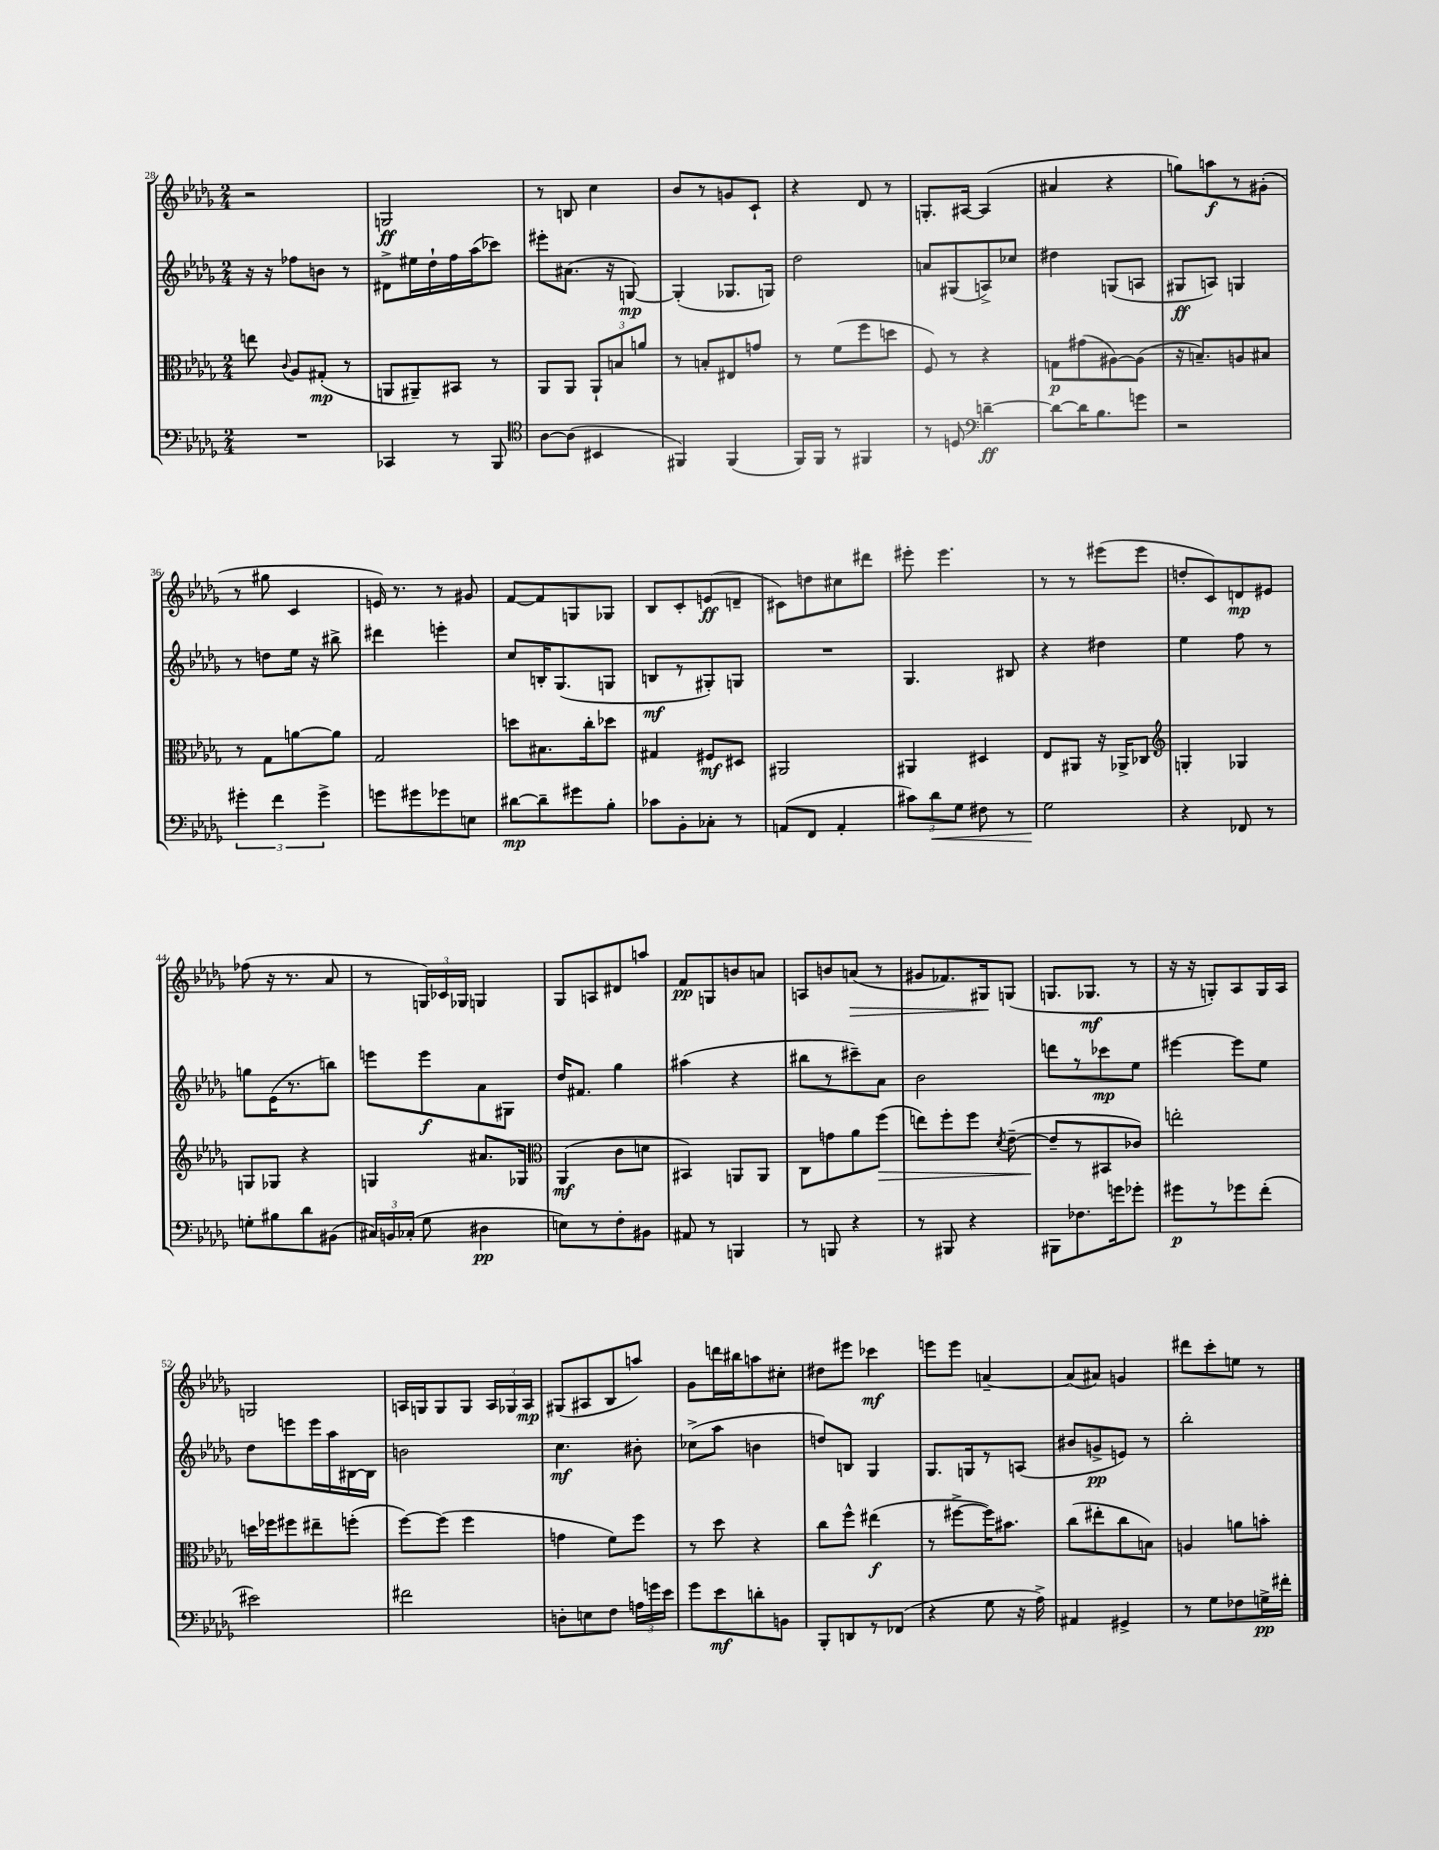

**kern	**dynam	**kern	**dynam	**kern	**dynam	**kern	**dynam
*part4	*part4	*part3	*part3	*part2	*part2	*part1	*part1
*staff4	*staff4	*staff3	*staff3	*staff2	*staff2	*staff1	*staff1
*clefF4	*	*clefC3	*	*clefG2	*	*clefG2	*
*k[b-e-a-d-g-]	*	*k[b-e-a-d-g-]	*	*k[b-e-a-d-g-]	*	*k[b-e-a-d-g-]	*
*M2/4	*	*M2/4	*	*M2/4	*	*M2/4	*
=28	=28	=28	=28	=28	=28	=28	=28
2r	.	8een\	.	16r	.	2r	.
.	.	.	.	16r	.	.	.
.	.	8qqc/	.	.	.	.	.
.	.	8A-/L	.	8ff-X\L	.	.	.
.	.	(8G#X'/J	mp	8bn\J	.	.	.
.	.	8r	.	8r	.	.	.
=29	=29	=29	=29	=29	=29	=29	=29
4CC-X/	.	8AAn/L	.	8d#X^\L	.	2Gn/	ff
.	.	8AA#X~/)	.	16ee#X\L	.	.	.
.	.	.	.	16dd-`\	.	.	.
8r	.	8BB#X/J	.	16ff\	.	.	.
.	.	.	.	(16aa-\J	.	.	.
8BBB-/	.	8r	.	8ccc-X\J)	.	.	.
=30	=30	=30	=30	=30	=30	=30	=30
*clefC4	*	*	*	*	*	*	*
[8A-\L	.	8AA-/L	.	8eee#X'\L	.	8r	.
(8A-\J]	.	8AA-/J	.	(8.a#X\J	.	8Bn/	.
4BB#X/	.	12AA-`/L	.	.	.	4cc\	.
.	.	.	.	16r	.	.	.
.	.	12Bn/	.	.	.	.	.
.	.	.	.	[8Gn/)	mp	.	.
.	.	12an/J	.	.	.	.	.
=31	=31	=31	=31	=31	=31	=31	=31
4FF#X/)	.	8r	.	(4G'/]	.	8b-/L	.
.	.	8Bn'/L	.	.	.	8r	.
(4FF#/	.	8E#X/	.	8.G-X/L	.	8gn/	.
.	.	8gn/J	.	.	.	8c`/J	.
.	.	.	.	16Gn/Jk)	.	.	.
=32	=32	=32	=32	=32	=32	=32	=32
16FF/LL)	.	8r	.	2dd-\	.	4r	.
16FF/JJ	.	.	.	.	.	.	.
8r	.	(8f\L	.	.	.	.	.
4FF#X/	.	8ff\	.	.	.	8d-/	.
.	.	8ddn\J	.	.	.	8r	.
=33	=33	=33	=33	=33	=33	=33	=33
8r	.	8F/)	.	8an/L	.	8.Gn'/L	.
8Dn/	.	8r	.	(8G#X/	.	.	.
.	.	.	.	.	.	[16A#X/Jk	.
*clefF4	*	*	*	*	*	*	*
[4dn~\	ff	4r	.	8An^/)	.	(4A#/]	.
.	.	.	.	8cc-X/J	.	.	.
=34	=34	=34	=34	=34	=34	=34	=34
8d\L_	.	8Gn\L	p	4dd#X\	.	4a#X/	.
16d\K]	.	(8g#X\	.	.	.	.	.
8.B-\	.	.	.	.	.	.	.
.	.	[8A#X\)	.	(8Gn/L	.	4r	.
8gn\J	.	(8A#\J]	.	8An/J	.	.	.
=35	=35	=35	=35	=35	=35	=35	=35
2r	.	16r	.	8G#X/L	ff	8ggn\L)	.
.	.	8.Bn~/L)	.	.	.	.	.
.	.	.	.	8An/J)	.	8aan\	f
.	.	8An/	.	4Gn/	.	8r	.
.	.	8B#X/J	.	.	.	(8g#X'\J	.
!!LO:LB:g=z
=36	=36	=36	=36	=36	=36	=36	=36
6g#X'\	.	8r	.	8r	.	8r	.
.	.	8G-\L	.	8ddn\L	.	8gg#X\	.
6f\	.	.	.	.	.	.	.
.	.	[8an\	.	16ee-\Jk	.	4c/	.
.	.	.	.	16r	.	.	.
6g#^\	.	.	.	.	.	.	.
.	.	8a\J]	.	8bb#X^\	.	.	.
=37	=37	=37	=37	=37	=37	=37	=37
8gn\L	.	2G-/	.	4ddd#X\	.	16en/)	.
.	.	.	.	.	.	8.r	.
8g#X\	.	.	.	.	.	.	.
8g-X\	.	.	.	4eeen'\	.	8r	.
8En\J	.	.	.	.	.	8g#X/	.
=38	=38	=38	=38	=38	=38	=38	=38
[8d#X\L	mp	8ddn\L	.	8cc/L	.	[8f/L	.
8d#~\]	.	8.B#X\	.	16Bn'/K	.	8f/]	.
.	.	.	.	(8.G-/	.	.	.
8g#X\	.	.	.	.	.	8Gn/	.
.	.	16cc'\k	.	.	.	.	.
8B-'\J	.	8dd-X\J	.	8Gn/J	.	8G-X/J	.
=39	=39	=39	=39	=39	=39	=39	=39
8c-X\L	.	4G#X/	.	8Bn/L	mf	8B-/L	.
8BB-'\	.	.	.	8r	.	8c'/	.
8C-X'\J	.	8F#X/L	mf	8G#X'/)	.	(8en/	ff
8r	.	8D#X/J	.	8Gn/J	.	8dn~/J	.
=40	=40	=40	=40	=40	=40	=40	=40
(8AAn/L	.	2AA#X/	.	2r	.	8c#X\L)	.
8FF/J	.	.	.	.	.	8ddn\	.
4AA'/	.	.	.	.	.	8cc#X\	.
.	.	.	.	.	.	8ddd#X\J	.
=41	=41	=41	=41	=41	=41	=41	=41
12c#X\L)	.	4AA#X/	.	4.G-/	.	8eee#X'\	.
!	!LO:HP:b	!	!	!	!	!	!
12d-\	<	.	.	.	.	.	.
.	.	.	.	.	.	4.eee#\	.
12G-\J	.	.	.	.	.	.	.
8F#X\	.	4D#X/	.	.	.	.	.
8r	.	.	.	8B#X/	.	.	.
=42	=42	=42	=42	=42	=42	=42	=42
2G-\	.	8E-/L	.	4r	.	8r	.
.	.	8AA#X/J	.	.	.	8r	.
.	.	16r	.	4dd#X\	.	(8eee#X\L	.
.	.	16AA-X^/KL	.	.	.	.	.
.	.	8C-X/J	.	.	.	8eee#\J	.
.	[	.	.	.	.	.	.
=43	=43	=43	=43	=43	=43	=43	=43
*	*	*clefG2	*	*	*	*	*
4r	.	4Gn'/	.	4ee-\	.	8ddn'/L	.
.	.	.	.	.	.	8c/)	.
8FF-X/	.	4G-X/	.	8ff\	.	8dn/	mp
8r	.	.	.	8r	.	8e#X/J	.
!!LO:LB:g=z
=44	=44	=44	=44	=44	=44	=44	=44
8Gn'\L	.	8Gn/L	.	8ggn\L	.	(8ff-X\	.
8B#X\	.	8G-X/J	.	(16e-\K	.	16r	.
.	.	.	.	8.r	.	8.r	.
8d-\	.	4r	.	.	.	.	.
(8BB#X\J	.	.	.	8bbn\J)	.	8a-/	.
=45	=45	=45	=45	=45	=45	=45	=45
24C#X/LL)	.	4Gn/	.	8eeen\L	.	8r	.
24BBn/	.	.	.	.	.	.	.
(24C-X'/JJ	.	.	.	.	.	.	.
8G-\	.	.	.	8eee\	f	24Gn/LL)	.
.	.	.	.	.	.	24c-X/	.
.	.	.	.	.	.	24G-X/JJ	.
4D#X\	pp	8.a#X/L	.	8a-\	.	4Gn/	.
.	.	.	.	8G#X\J	.	.	.
.	.	16G-X/Jk	.	.	.	.	.
=46	=46	=46	=46	=46	=46	=46	=46
*	*	*clefC3	*	*	*	*	*
8En\L)	.	(4AA-/	mf	16dd-/KL	.	8G-/L	.
.	.	.	.	8.f#X/J	.	.	.
8r	.	.	.	.	.	8An/	.
8F'\	.	8c\L	.	4gg-\	.	8d#X/	.
8BB#X\J	.	8dn\J	.	.	.	8aan/J	.
=47	=47	=47	=47	=47	=47	=47	=47
8AA#X/	.	4BB#X/)	.	(4aa#X\	.	8f/L	pp
8r	.	.	.	.	.	8Gn/	.
4BBBn/	.	8AAn/L	.	4r	.	8bn/	.
.	.	8AA/J	.	.	.	8an/J	.
=48	=48	=48	=48	=48	=48	=48	=48
8r	.	8C\L	.	8bb#X\L	.	8An/L	.
8BBBn/	.	8gn\	.	8r	.	8bn/	.
!	!	!	!	!	!	!	!LO:HP:b
4r	.	8a-\	.	8ccc#X~\)	.	(8an/J	>
!	!	!	!LO:HP:b	!	!	!	!
.	.	(8ff\J	>	8a-\J	.	8r	.
=49	=49	=49	=49	=49	=49	=49	=49
8r	.	8een\L)	.	2b-\	.	8g#X/L	.
8BBB#X/	.	8ff'\	.	.	.	8.f-X/)	.
4r	.	8ff\J	.	.	.	.	.
.	.	.	.	.	.	16G#X/k	.
.	.	8qd-/	.	.	.	.	.
.	.	([8e-~\	.	.	.	(8Gn/J	]
=50	=50	=50	=50	=50	=50	=50	=50
8BBB#X\L	.	8e-~/L]	.	8dddn\L	.	8.Gn/L	.
8.F-X\	.	8r	]	8r	.	.	.
.	.	.	.	.	.	8.G-X/J	mf
.	.	8BB#X/	.	8ccc-X\	mp	.	.
16gn\k	.	.	.	.	.	.	.
8g-X'\J	.	8c-X/J)	.	8ee-\J	.	8r	.
=51	=51	=51	=51	=51	=51	=51	=51
8g#X\L	p	2een'\	.	[4eee#X\	.	16r	.
.	.	.	.	.	.	16r	.
8r	.	.	.	.	.	8Gn'/L)	.
8g-X\	.	.	.	8eee#\L]	.	8A-/	.
(8f'\J	.	.	.	8ee-\J	.	16G/L	.
.	.	.	.	.	.	16A-/JJ	.
!!LO:LB:g=z
=52	=52	=52	=52	=52	=52	=52	=52
2e#X\)	.	16ddn\LL	.	8dd-\L	.	2Gn/	.
.	.	16ff-X\J	.	.	.	.	.
.	.	8ff#X\	.	8eeen\	.	.	.
.	.	8ee#X~\	.	16eee\L	.	.	.
.	.	.	.	16aa-\	.	.	.
.	.	(8ffn'\J	.	[16B#X\	.	.	.
.	.	.	.	16B#\JJ]	.	.	.
=53	=53	=53	=53	=53	=53	=53	=53
2f#X\	.	[8ff\L)	.	2bn\	.	16An/LL	.
.	.	.	.	.	.	16Gn/J	.
.	.	(8ff\J]	.	.	.	8G/	.
.	.	4ff\	.	.	.	8G/J	.
.	.	.	.	.	.	24A/LL	.
.	.	.	.	.	.	24G-X/	.
.	.	.	.	.	.	24A/JJ	mp
=54	=54	=54	=54	=54	=54	=54	=54
8Dn'\L	.	4gn\	.	4.cc\	mf	(8G#X/L	.
8En\	.	.	.	.	.	8A#X/	.
8F\J	.	8f\L)	.	.	.	8B-/	.
24An\LL	.	8ff\J	.	8b#X'\	.	8aan/J)	.
24gn\	.	.	.	.	.	.	.
24e-\JJ	.	.	.	.	.	.	.
=55	=55	=55	=55	=55	=55	=55	=55
8g-\L	.	8r	.	(8cc-X^\L	.	8g-\L	.
8e-\	mf	8dd-\	.	8aa-\J	.	16dddn\L	.
.	.	.	.	.	.	16bb#X\J	.
8dn'\	.	4r	.	4bn\	.	8aan\	.
8BBn\J	.	.	.	.	.	8cc#X'\J	.
=56	=56	=56	=56	=56	=56	=56	=56
8BBB-'/L	.	8cc\L	.	8ddn/L)	.	8dd#X\L	.
8DDn/	.	8ff^^\J	.	8Bn/J	.	8eee#X\J	.
8r	.	(4ee#X\	f	4G-/	.	4ccc-X\	mf
(8FF-X/J	.	.	.	.	.	.	.
=57	=57	=57	=57	=57	=57	=57	=57
4r	.	8r	.	8.G-/L	.	8eeen\L	.
.	.	[8ff#X^\L	.	.	.	8eee\J	.
.	.	.	.	16Gn/k	.	.	.
8G-\	.	16ff#\K])	.	8r	.	[4an~/	.
.	.	8.b#X\J	.	.	.	.	.
16r	.	.	.	(8An/J	.	.	.
16A-^\)	.	.	.	.	.	.	.
=58	=58	=58	=58	=58	=58	=58	=58
4AA#X/	.	(8cc\L	.	8b#X/L	.	(8a/L]	.
.	.	8ee#X'\	.	8gn^/	pp	8a#X/J)	.
4GG#X^/	.	8cc\	.	8en/J)	.	4gn/	.
.	.	8Bn\J)	.	8r	.	.	.
=59	=59	=59	=59	=59	=59	=59	=59
8r	.	4An/	.	2bb-'\	.	8ddd#X\L	.
8G-\L	.	.	.	.	.	8ccc'\	.
8F-X\	.	8an\L	.	.	.	8een\J	.
16Gn^\L	pp	8bn'\J	.	.	.	8r	.
16f#X'\JJ	.	.	.	.	.	.	.
==	==	==	==	==	==	==	==
*-	*-	*-	*-	*-	*-	*-	*-
